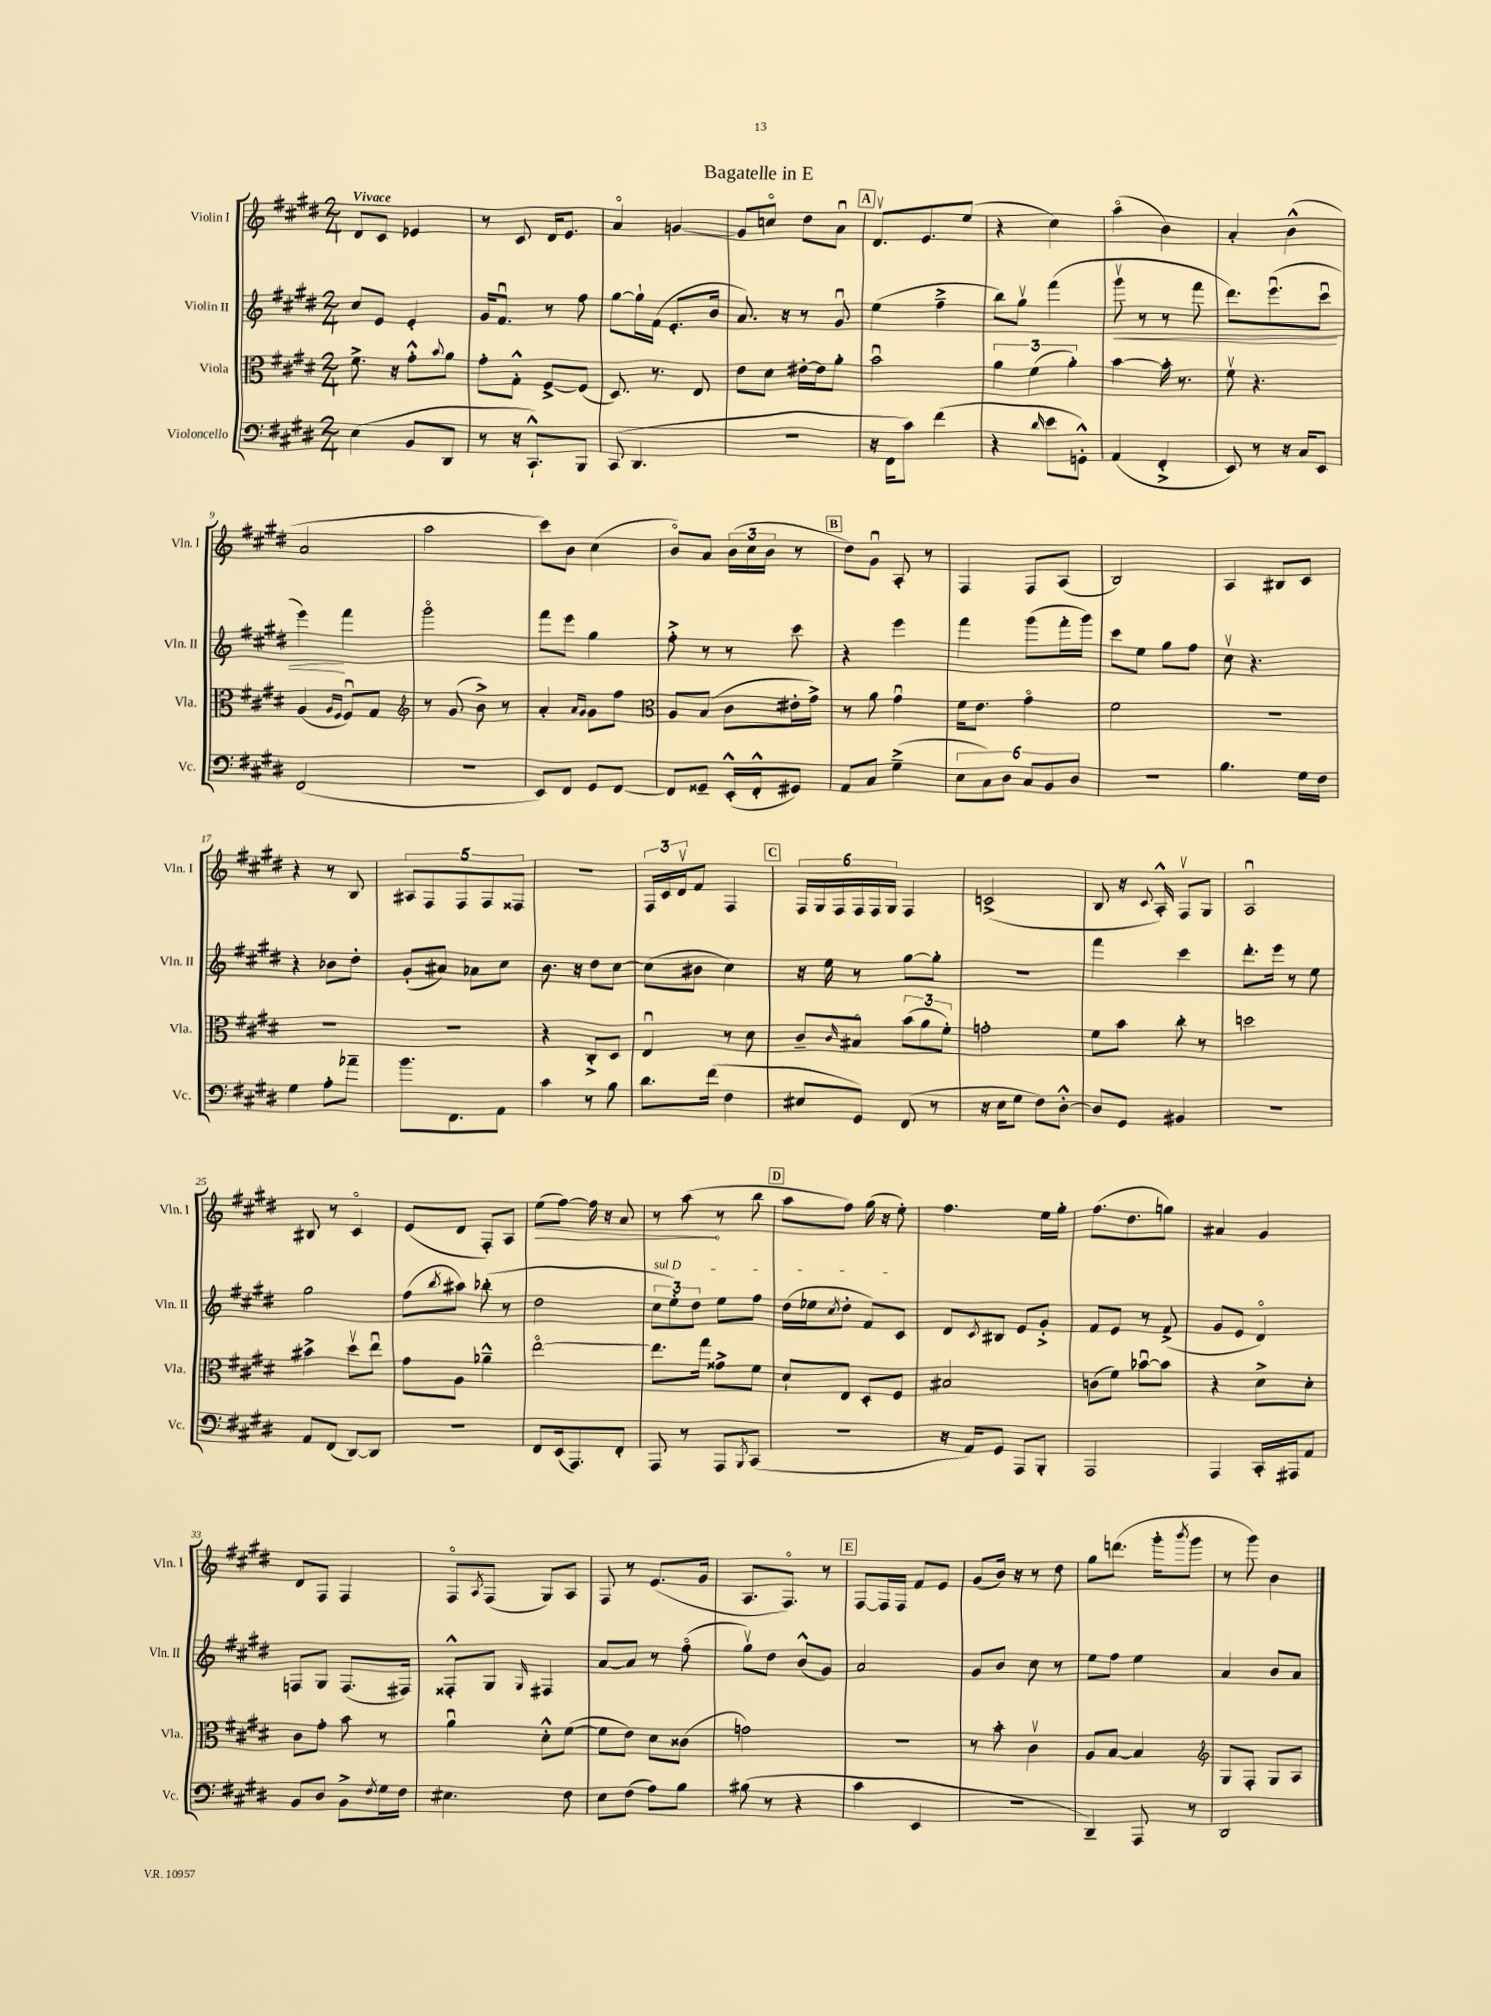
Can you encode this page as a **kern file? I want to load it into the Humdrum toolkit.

**kern	**kern	**kern	**dynam	**kern	**dynam
*part4	*part3	*part2	*part2	*part1	*part1
*staff4	*staff3	*staff2	*staff2	*staff1	*staff1
*I"Violoncello	*I"Viola	*I"Violin II	*	*I"Violin I	*
*I'Vc.	*I'Vla.	*I'Vln. II	*	*I'Vln. I	*
*clefF4	*clefC3	*clefG2	*	*clefG2	*
*k[f#c#g#d#]	*k[f#c#g#d#]	*k[f#c#g#d#]	*	*k[f#c#g#d#]	*
*M2/4	*M2/4	*M2/4	*	*M2/4	*
=1	=1	=1	=1	=1	=1
!	!	!	!	!LO:TX:a:B:t=Vivace	!
(4E\	8.f#^\	8cc#/L	.	8d#/L	.
.	.	8e/J	.	8c#/J	.
.	16r	.	.	.	.
8BB/L	8g#'^^\L	4e'/	.	4e-X/	.
.	8qqb/	.	.	.	.
8DD#/J	8a\J	.	.	.	.
=2	=2	=2	=2	=2	=2
8r	8g#'\L	16g#/KL	.	8r	.
.	.	8.f#u/J	.	.	.
16r	8G#'^^\J	.	.	8c#/	.
8.CC#`^^/L)	.	.	.	.	.
.	[8F#^/L	8r	.	16d#/KL	.
.	.	.	.	8.e/J	.
8BBB/J	(8F#/J]	8ff#\	.	.	.
=3	=3	=3	=3	=3	=3
(8CC#/	8.D#/)	[8gg#\L	.	4a/	.
4.DD#/	.	16gg#`\L]	.	.	.
.	8.r	(16f#\JJ	.	.	.
.	.	8.e'/L	.	[4gn/	.
.	8E/	.	.	.	.
.	.	16b/Jk	.	.	.
=4	=4	=4	=4	=4	=4
2r	8e\L	8.a/)	.	8g/L]	.
.	8d#\J	.	.	8ccn/J	.
.	.	16r	.	.	.
.	[16e#X'\LL	8r	.	8dd#\L	.
.	16e#\J]	.	.	.	.
.	8a'\J	8g#u/	.	8au\J	.
!!LO:REH:place=s1:t=A
=5	=5	=5	=5	=5	=5
16r	2bu\	(4ee\	.	8.d#v/L	.
16FF#\KL	.	.	.	.	.
8c#\J)	.	.	.	.	.
.	.	.	.	8.e/	.
(4f#\	.	4ff#~^\	.	.	.
.	.	.	.	(8ee/J	.
=6	=6	=6	=6	=6	=6
4r	6a\	8bb\L)	.	4r	.
.	.	8gg#v\J	.	.	.
.	(6f#\	.	.	.	.
16qqd#/	.	.	.	.	.
8e\L	.	(4fff#\	.	4cc#\)	.
.	6a'\)	.	.	.	.
8GGn'^^\J)	.	.	.	.	.
=7	=7	=7	=7	=7	=7
!	!	!	!LO:HP:b	!	!
(4AA/	[4b\	8ggg#v\	<	(4aa\	.
.	.	8r	.	.	.
4FF#'^/	16b'\]	8r	.	4b\)	.
.	8.r	.	.	.	.
.	.	8fff#\	.	.	.
=8	=8	=8	=8	=8	=8
8EE/)	8f#v\	8.ddd#\L)	.	4a'/	.
8r	4.r	.	.	.	.
.	.	(8.eeeu\	.	.	.
16r	.	.	.	(4b^^\	.
16C#/KL	.	.	.	.	.
8EE/J	.	8ccc#u\J	.	.	.
!!LO:LB:g=z
=9	=9	=9	=9	=9	=9
(2FF#/	(4A/	4eee\)	.	2a/	.
.	16qqA/LL	.	.	.	.
.	16qqF#/JJ	.	.	.	.
.	8F#u/L)	4fff#\	[	.	.
.	8G#/J	.	.	.	.
=10	=10	=10	=10	=10	=10
*	*clefG2	*	*	*	*
2r	8r	2ggg#\	.	2aa\	.
.	(8g#/	.	.	.	.
.	8b^\)	.	.	.	.
.	8r	.	.	.	.
=11	=11	=11	=11	=11	=11
8EE/L)	4a'/	8fff#\L	.	8ccc#\L)	.
8FF#/J	.	8eee\J	.	8b\J	.
.	16qqa/LL	.	.	.	.
.	16qqg#/JJ	.	.	.	.
8GG#/L	8g#\L	4gg#\	.	(4cc#\	.
[8FF#/J	8ff#\J	.	.	.	.
=12	=12	=12	=12	=12	=12
*	*clefC3	*	*	*	*
8FF#/L]	8A/L	8ff#'^\	.	8b/L)	.
8GG##X~/J	(8B/J	8r	.	8a/J	.
(16EE'^^/LL	8c#\L	8r	.	(24b\LL	.
.	.	.	.	24cc#\	.
16FF#'^^/J	.	.	.	.	.
.	.	.	.	24b\JJ	.
8GG#X/J)	16e#X'\L	8ccc#\	.	8r	.
.	16g#^\JJ)	.	.	.	.
!!LO:REH:place=s1:t=B
=13	=13	=13	=13	=13	=13
8AA/L	8r	4r	.	8dd#\L)	.
8C#/J	8a\	.	.	8g#u\J	.
(4G#~^\	4g#u\	4eee\	.	8A'/	.
.	.	.	.	8r	.
=14	=14	=14	=14	=14	=14
12E\L	16f#\KL	4fff#\	.	4F#/	.
.	8.e\J	.	.	.	.
12C#\)	.	.	.	.	.
12D#\J	.	.	.	.	.
12C#/L	4g#\	(8ggg#\L	.	8F#/L	.
12BB/	.	.	.	.	.
.	.	16fff#'\L	.	(8A/J	.
12D#/J	.	.	.	.	.
.	.	16ggg#\JJ)	.	.	.
=15	=15	=15	=15	=15	=15
2r	2f#\	8ccc#\L	.	2B/)	.
.	.	8ee\J	.	.	.
.	.	8gg#\L	.	.	.
.	.	8ff#\J	.	.	.
=16	=16	=16	=16	=16	=16
4.B\	2r	8cc#v\	.	4A/	.
.	.	4.r	.	.	.
.	.	.	.	8B#X/L	.
16G#\LL	.	.	.	8c#/J	.
16F#\JJ	.	.	.	.	.
!!LO:LB:g=z
=17	=17	=17	=17	=17	=17
4G#\	2r	4r	.	4r	.
8A'\L	.	8b-X\L	.	8r	.
8a-X~\J	.	8dd#'\J	.	8B/	.
=18	=18	=18	=18	=18	=18
8.b\L	2r	(8g#'/L	.	10A#X/L	.
.	.	.	.	10F#/	.
.	.	8a#X/J)	.	.	.
8.FF#\	.	.	.	.	.
.	.	.	.	10F#/	.
.	.	8a-X\L	.	.	.
.	.	.	.	10F#/	.
8AA\J	.	8cc#\J	.	.	.
.	.	.	.	10F##X/J	.
=19	=19	=19	=19	=19	=19
4c#\	4r	8.b\	.	2r	.
.	.	16r	.	.	.
8r	8C#'^/L	8dd#\L	.	.	.
8B\	8D#/J	[8cc#\J	.	.	.
=20	=20	=20	=20	=20	=20
8.d#\L	4Eu/	(8cc#\L]	.	24F#/LL	.
.	.	.	.	24c#/	.
.	.	.	.	24d#v/J	.
.	.	8b#X\J	.	8f#/J	.
(16f#\Jk	.	.	.	.	.
4F#\	8r	4cc#\)	.	4F#/	.
.	8d#\	.	.	.	.
!!LO:REH:place=s1:t=C
=21	=21	=21	=21	=21	=21
8E#X/L	8c#~/L	16r	.	24F#/LL	.
.	.	.	.	24G#/	.
.	.	16ee\	.	.	.
.	.	.	.	24F#/	.
.	16qqc#/	.	.	.	.
8GG#/J)	8B#X/J	8r	.	24F#/	.
.	.	.	.	24F#/	.
.	.	.	.	24G#/JJ	.
(8FF#/	(12b\L	[8gg#\L	.	4F#/	.
.	12a\	.	.	.	.
8r	.	8gg#'\J]	.	.	.
.	12f#'\J)	.	.	.	.
=22	=22	=22	=22	=22	=22
16r	2gn'\	2r	.	(2cn^/	.
16E\KL	.	.	.	.	.
8G#\J	.	.	.	.	.
8F#\L)	.	.	.	.	.
[8D#'^^\J	.	.	.	.	.
=23	=23	=23	=23	=23	=23
8D#/L]	8f#\L	4fff#\	.	8B/	.
8GG#/J	8b\J	.	.	16r	.
.	.	.	.	8qqc#/	.
.	.	.	.	16A'^^/)	.
4BB#X/	8cc#'\	4ccc#\	.	8F#v/L	.
.	8r	.	.	8G#/J	.
=24	=24	=24	=24	=24	=24
2r	2ddn\	8.ddd#'\L	.	2Au/	.
.	.	16eee\Jk	.	.	.
.	.	8r	.	.	.
.	.	8ee\	.	.	.
!!LO:LB:g=z
=25	=25	=25	=25	=25	=25
8AA/L	4b#X^\	2gg#\	.	8B#X/	.
(8FF#/J	.	.	.	8r	.
[8DD#/L)	8dd#v\L	.	.	4c#/	.
8DD#/J]	8eeu\J	.	.	.	.
=26	=26	=26	=26	=26	=26
2r	8g#\L	(8ff#\L	.	(8e/L	.
.	.	8qbb/	.	.	.
.	8A\J	8aa#X\J)	.	8d#/J	.
.	4a-X~^^\	(8bb-X'\	.	8F#'/L)	.
.	.	8r	.	8A/J	.
=27	=27	=27	=27	=27	=27
!	!	!	!	!	!LO:HP:b
8FF#/L	[2ee\	2dd#\	.	(8ee\L	>
(16EE/k	.	.	.	[8ff#\J)	.
8.AAA/)	.	.	.	.	.
.	.	.	.	16ff#\]	.
.	.	.	.	16r	.
8FF#'/J	.	.	.	8a/	.
=28	=28	=28	=28	=28	=28
!	!	!LO:TX:a:i:t=sul D	!	!	!
8AAA/	8.ee\L]	12cc#\L	.	8r	.
.	.	12ee'\)	.	.	.
8r	.	.	.	(8aa\	.
.	.	12dd#\J	.	.	.
.	16gg#\Jk	.	.	.	.
8AAA/L	8g##X^\L	8ee\L	.	8r	]
8qBBB/	.	.	.	.	.
(8CC#/J	8f#\J	8ff#\J	.	8bb\	.
!!LO:REH:place=s1:t=D
=29	=29	=29	=29	=29	=29
2r	8d#`/L	(16dd#\LL	.	8aa\L	.
.	.	16ee-X\J	.	.	.
.	.	8qcc#/	.	.	.
.	8E/J	8dd#'\J	.	8ff#\J)	.
.	8D#'/L	8f#/L)	.	(16gg#\	.
.	.	.	.	16r	.
.	8F#/J	8c#/J	.	8ee'\)	.
=30	=30	=30	=30	=30	=30
16r	2B#X/	8d#/L	.	4.ff#\	.
16AA/KL)	.	.	.	.	.
.	.	8qc#/	.	.	.
8GG#/J	.	8B#X/J	.	.	.
8AAA/L	.	8e/L	.	.	.
8BBB'/J	.	8g#'^/J	.	16ee\LL	.
.	.	.	.	16gg#'\JJ	.
=31	=31	=31	=31	=31	=31
2AAA/	(8cn\L	8f#/L	.	(8.ff#\L	.
.	8f#\J)	8e/J	.	.	.
.	.	.	.	8.dd#\	.
.	[8b-Xu\L	8r	.	.	.
.	8b-\J]	(8f#^/	.	8ggn\J)	.
=32	=32	=32	=32	=32	=32
4AAA/	4r	8g#/L	.	4a#X/	.
.	.	8e/J	.	.	.
16CC#'/LL	8d#^\L	4d#/)	.	4g#/	.
16AAA#X/J	.	.	.	.	.
8AA/J	8d#'\J	.	.	.	.
!!LO:LB:g=z
=33	=33	=33	=33	=33	=33
8BB/L	8c#\L	8Fn/L	.	8d#/L	.
8D#/J	8g#'\J	8G#/J	.	8F#/J	.
8BB^\L	8b\	(8.F/L	.	4F#/	.
8qF#/	.	.	.	.	.
16G#\L	8r	.	.	.	.
16F#\JJ	.	16F#X/Jk)	.	.	.
=34	=34	=34	=34	=34	=34
4.E#X\	4au\	8F##X'^^/L	.	8F#/L	.
.	.	.	.	8qA/	.
.	.	8G#/J	.	(8F#/J	.
.	.	16qqG#/	.	.	.
.	8d#'^^\L	4F#X/	.	8G#/L)	.
8F#\	([8f#\J	.	.	8A/J	.
=35	=35	=35	=35	=35	=35
8E\L	8f#\L]	[8a/L	.	8F#/	.
(8F#\J	8e\J)	8a/J]	.	8r	.
8A\L)	8d#\L	8r	.	(8.e/L	.
8B\J	(8c##X\J	(8ff#\	.	.	.
.	.	.	.	16g#/Jk	.
=36	=36	=36	=36	=36	=36
(8B#X\	2gn\)	8gg#v\L)	.	8.A/L	.
8r	.	8dd#\J	.	.	.
.	.	.	.	8.F#/J)	.
4r	.	(8b^^/L	.	.	.
.	.	8g#/J)	.	8r	.
!!LO:REH:place=s1:t=E
=37	=37	=37	=37	=37	=37
4c#\	2r	2a/	.	[8F#/L	.
.	.	.	.	16F#/L]	.
.	.	.	.	16F#/JJ	.
4EE/	.	.	.	8f#/L	.
.	.	.	.	8e/J	.
=38	=38	=38	=38	=38	=38
2r	8r	8g#/L	.	(8g#/L	.
.	8b'\	8b/J	.	16b/Jk)	.
.	.	.	.	16r	.
.	4c#v\	8cc#\	.	8r	.
.	.	8r	.	8dd#\	.
=39	=39	=39	=39	=39	=39
4DD#~/)	8A/L	8ee\L	.	8gg#\L	.
.	[8B/J	8ff#\J	.	(8.dddn\J	.
8AAA/	4B/]	4ee\	.	.	.
.	.	.	.	16ggg#'\KL	.
.	.	.	.	8qbbb/	.
8r	.	.	.	8ggg#\J	.
=40	=40	=40	=40	=40	=40
*	*clefG2	*	*	*	*
2DD#/	8G#/L	4a/	.	8r	.
.	8F#'/J	.	.	8ggg#\)	.
.	8G#/L	8b/L	.	4b\	.
.	8A/J	8a/J	.	.	.
==	==	==	==	==	==
*-	*-	*-	*-	*-	*-
